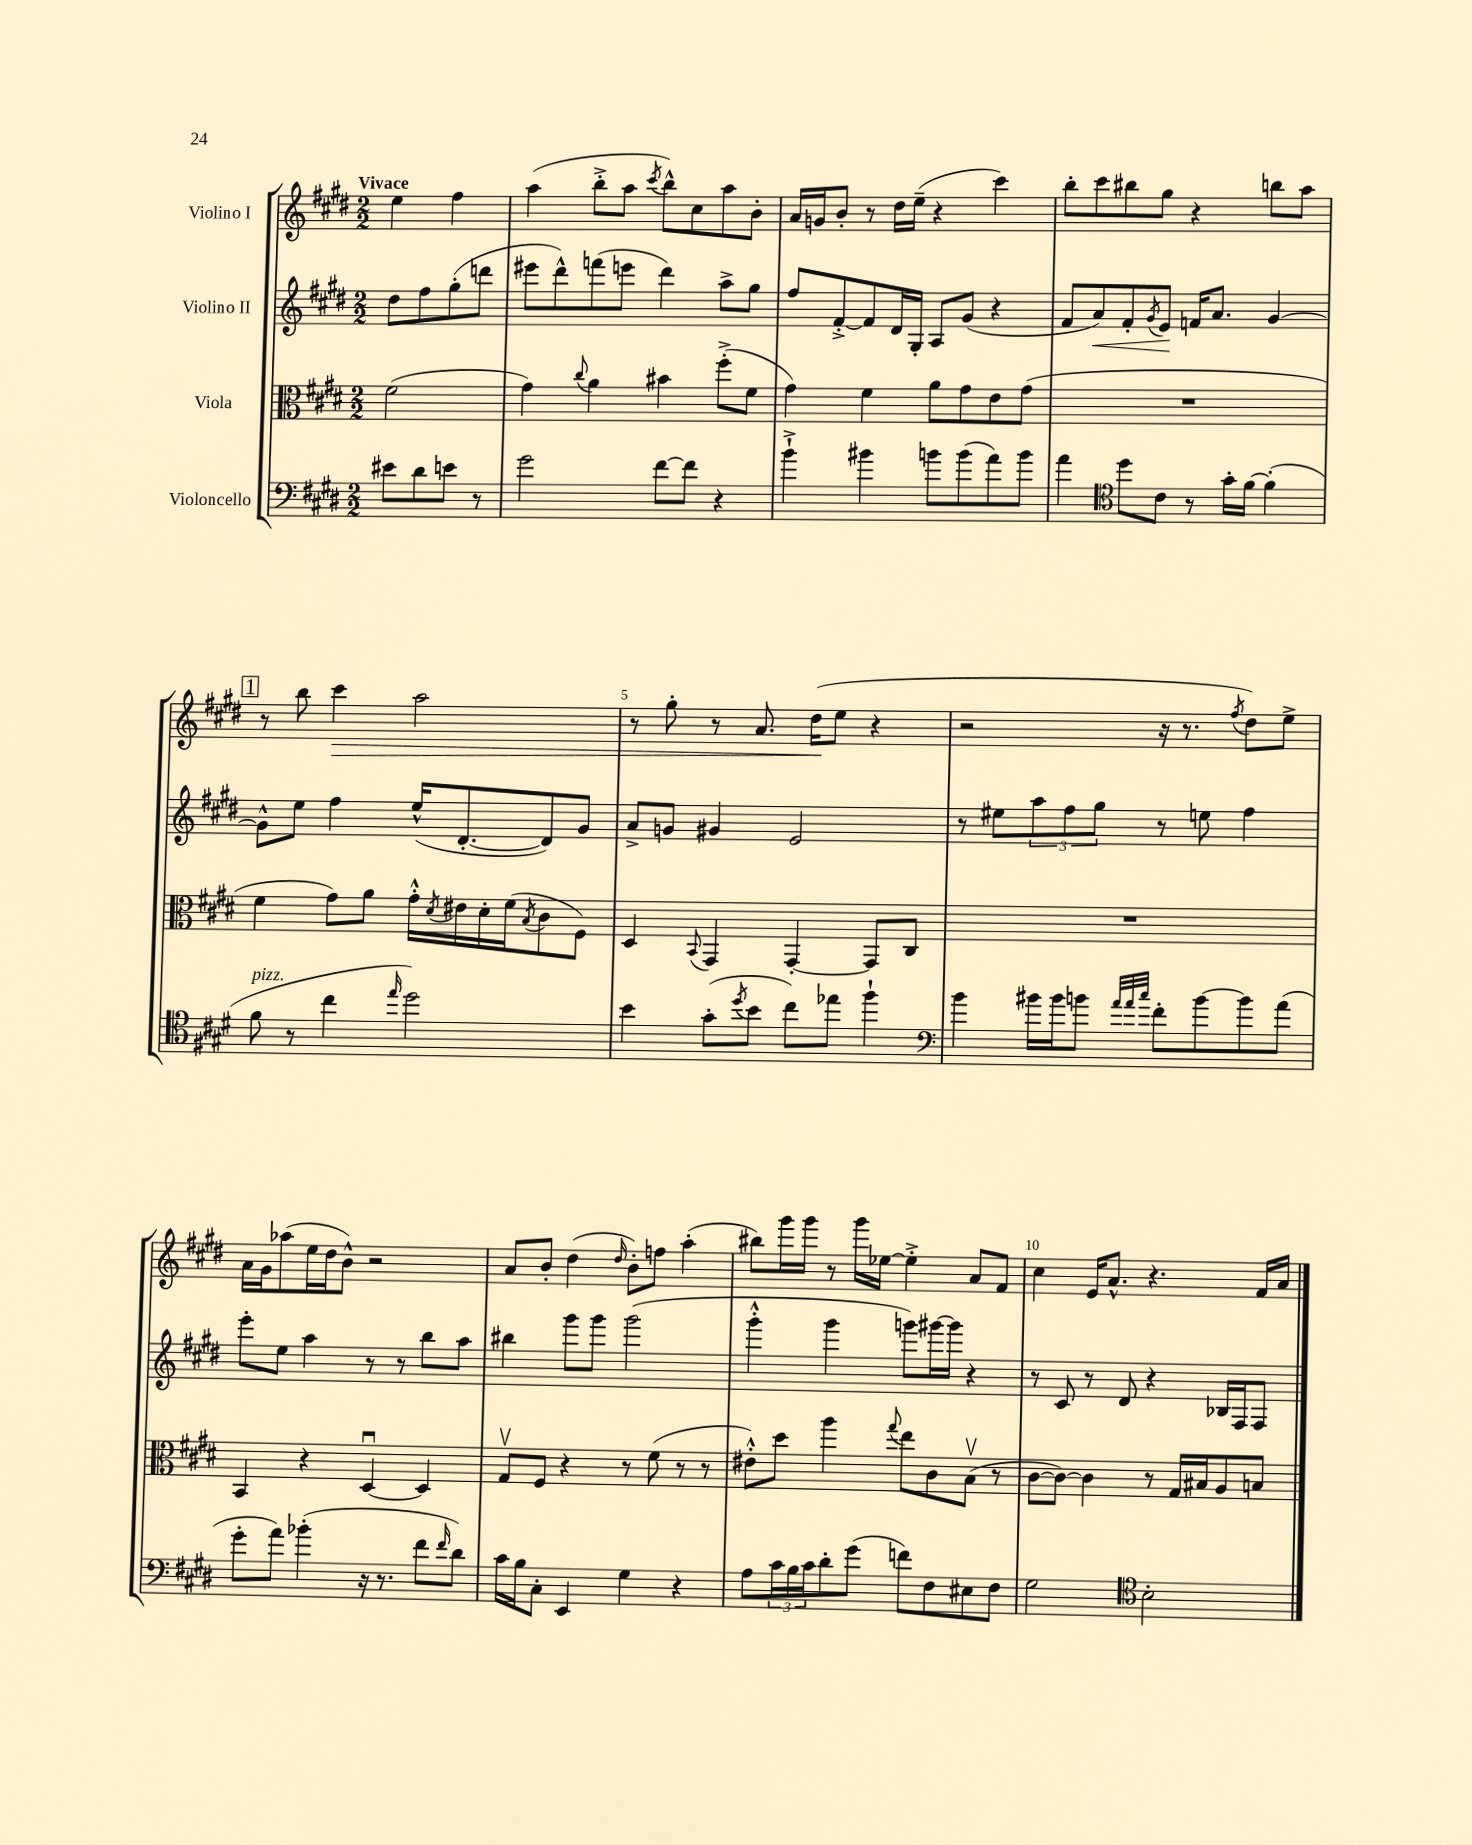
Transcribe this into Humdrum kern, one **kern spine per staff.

**kern	**kern	**kern	**dynam	**kern	**dynam
*part4	*part3	*part2	*part2	*part1	*part1
*staff4	*staff3	*staff2	*staff2	*staff1	*staff1
*I"Violoncello	*I"Viola	*I"Violino II	*	*I"Violino I	*
*clefF4	*clefC3	*clefG2	*	*clefG2	*
*k[f#c#g#d#]	*k[f#c#g#d#]	*k[f#c#g#d#]	*	*k[f#c#g#d#]	*
*M2/2	*M2/2	*M2/2	*	*M2/2	*
=	=	=	=	=	=
!	!	!	!	!LO:TX:a:B:t=Vivace	!
8e#X\L	(2f#\	8dd#\L	.	4ee\	.
8d#\	.	8ff#\	.	.	.
8en\J	.	(8gg#'\	.	4ff#\	.
8r	.	8dddn\J	.	.	.
=1	=1	=1	=1	=1	=1
2g#\	4g#\)	8eee#X\L	.	(4aa\	.
.	.	8ddd#^^\)	.	.	.
.	8qqcc#/	.	.	.	.
.	4a\	(8fffn\	.	8bb'^\L	.
.	.	8eeen\J	.	8aa\J	.
.	.	.	.	8qccc#/	.
[8f#\L	4b#X\	4ddd#\)	.	8bb^^\L)	.
8f#\J]	.	.	.	8cc#\	.
4r	(8ff#'^\L	8aa^\L	.	8aa\	.
.	8f#\J	8gg#\J	.	8b'\J	.
=2	=2	=2	=2	=2	=2
4b`^\	4g#\)	8ff#/L	.	16a/LL	.
.	.	.	.	16gn/J	.
.	.	[8f#'^/	.	8b'/J	.
4b#X\	4f#\	8f#/]	.	8r	.
.	.	16d#/L	.	16dd#\LL	.
.	.	16G#'/JJ	.	(16ee~\JJ	.
8bn\L	8a\L	8A/L	.	4r	.
(8b\	8g#\	(8g#/J	.	.	.
8a\)	8e\	4r	.	4ccc#\)	.
8b\J	(8g#\J	.	.	.	.
=3	=3	=3	=3	=3	=3
4a\	1r	8f#/L	.	8bb'\L	.
!	!	!	!LO:HP:b	!	!
.	.	8a/)	<	8ccc#\	.
*clefC4	*	*	*	*	*
8dd#\L	.	8f#'/	.	8bb#X\	.
.	.	8qg#/	.	.	.
8c#\J	.	8e/J	.	8gg#\J	.
8r	.	16fn/KL	[	4r	.
.	.	8.a/J	.	.	.
16g#'\LL	.	.	.	.	.
[16f#\JJ	.	.	.	.	.
(4f#'\]	.	[4g#/	.	8bbn\L	.
.	.	.	.	8aa\J	.
!!LO:LB:g=z
!!LO:REH:place=s1:t=1
=4	=4	=4	=4	=4	=4
!LO:TX:a:i:t=pizz.	!	!	!	!	!
8f#\	4f#\	8g#^^\L]	.	8r	.
8r	.	8ee\J	.	8bb\	.
!	!	!	!	!	!LO:HP:b
4cc#\	8g#\L)	4ff#\	.	4ccc#\	>
.	8a\J	.	.	.	.
16qqee/	.	.	.	.	.
2dd#\)	16g#'^^\LL	(16ee^^/KL	.	2aa\	.
.	8qd#/	.	.	.	.
.	16e#X\	[8.d#'/	.	.	.
.	16d#'\	.	.	.	.
.	(16f#\J	.	.	.	.
.	8qB/	.	.	.	.
.	8c#\	8d#/])	.	.	.
.	8F#\J)	8g#/J	.	.	.
=5	=5	=5	=5	=5	=5
4b\	4D#/	8a^/L	.	8r	.
.	.	8gn/J	.	8gg#'\	.
.	8qqBB/	.	.	.	.
(8g#'\L	4GG#/	4g#X/	.	8r	.
8qdd#/	.	.	.	.	.
8b\J	.	.	.	8.a/	.
8cc#\L)	[4GG#'/	2e/	.	.	.
.	.	.	.	(16dd#\KL	.
8ee-X\J	.	.	.	8ee\J	]
4ff#`\	8GG#/L]	.	.	4r	.
.	8C#/J	.	.	.	.
=6	=6	=6	=6	=6	=6
*clefF4	*	*	*	*	*
4b\	1r	8r	.	2r	.
.	.	8ee#X\L	.	.	.
16b#X\LL	.	12aa\	.	.	.
16b#\J	.	.	.	.	.
.	.	12ff#\	.	.	.
8bn\J	.	.	.	.	.
.	.	12gg#\J	.	.	.
32qqa/LLL	.	.	.	.	.
32qqa/	.	.	.	.	.
32qqcc#/JJJ	.	.	.	.	.
8f#'\L	.	8r	.	16r	.
.	.	.	.	8.r	.
[8b\	.	8een\	.	.	.
.	.	.	.	8qff#/	.
8b\]	.	4ff#\	.	8dd#\L)	.
(8a\J	.	.	.	8ee^\J	.
!!LO:LB:g=z
=7	=7	=7	=7	=7	=7
8g#'\L	4BB/	8eee'\L	.	16a\LL	.
.	.	.	.	16g#\J	.
8a\J)	.	8ee\J	.	(8aa-X\	.
(4b-X'\	4r	4aa\	.	16ee\L	.
.	.	.	.	16dd#\J	.
.	.	.	.	8b^^\J)	.
16r	[4D#u/	8r	.	2r	.
8.r	.	.	.	.	.
.	.	8r	.	.	.
8f#\L	4D#/]	8bb\L	.	.	.
16qqf#/	.	.	.	.	.
8d#\J)	.	8aa\J	.	.	.
=8	=8	=8	=8	=8	=8
16c#\LL	8G#v/L	4bb#X\	.	8a/L	.
16B\J	.	.	.	.	.
8C#'\J	8F#/J	.	.	8b'/J	.
4EE/	4r	8ggg#\L	.	(4dd#\	.
.	.	8ggg#\J	.	.	.
.	.	.	.	16qqdd#/	.
4G#\	8r	(2ggg#\	.	8b'\L)	.
.	(8f#\	.	.	8ffn\J	.
4r	8r	.	.	(4aa'\	.
.	8r	.	.	.	.
=9	=9	=9	=9	=9	=9
8A\L	8e#X'^^\L)	4ggg#'^^\	.	8bb#X\L)	.
24c#\L	8dd#\J	.	.	16ggg#\L	.
24B\	.	.	.	.	.
.	.	.	.	16ggg#\JJ	.
24c#\J	.	.	.	.	.
8d#'\	4aa\	4ggg#\	.	8r	.
(8g#\J	.	.	.	16ggg#\LL	.
.	.	.	.	[16ee-X\JJ	.
.	8qqgg#/	.	.	.	.
8fn\L)	8ee\L	8gggn\L)	.	4ee-'^\]	.
8F#\	8c#\	[16ggg#X\L	.	.	.
.	.	16ggg#\JJ]	.	.	.
8E#X\	(8Bv\J	4r	.	8a/L	.
8F#\J	8r	.	.	8f#/J	.
=10	=10	=10	=10	=10	=10
2G#\	[8c#\L	8r	.	4cc#\	.
.	8c#\J_)	8c#/	.	.	.
.	4c#\]	8r	.	16e/KL	.
.	.	.	.	8.a^^/J	.
.	.	8d#/	.	.	.
*clefC4	*	*	*	*	*
2B'\	8r	4r	.	4.r	.
.	16G#/LL	.	.	.	.
.	16B#X/J	.	.	.	.
.	8A/	16B-X/LL	.	.	.
.	.	16F#/J	.	.	.
.	8Bn/J	8F#/J	.	16f#/LL	.
.	.	.	.	16a/JJ	.
==	==	==	==	==	==
*-	*-	*-	*-	*-	*-
